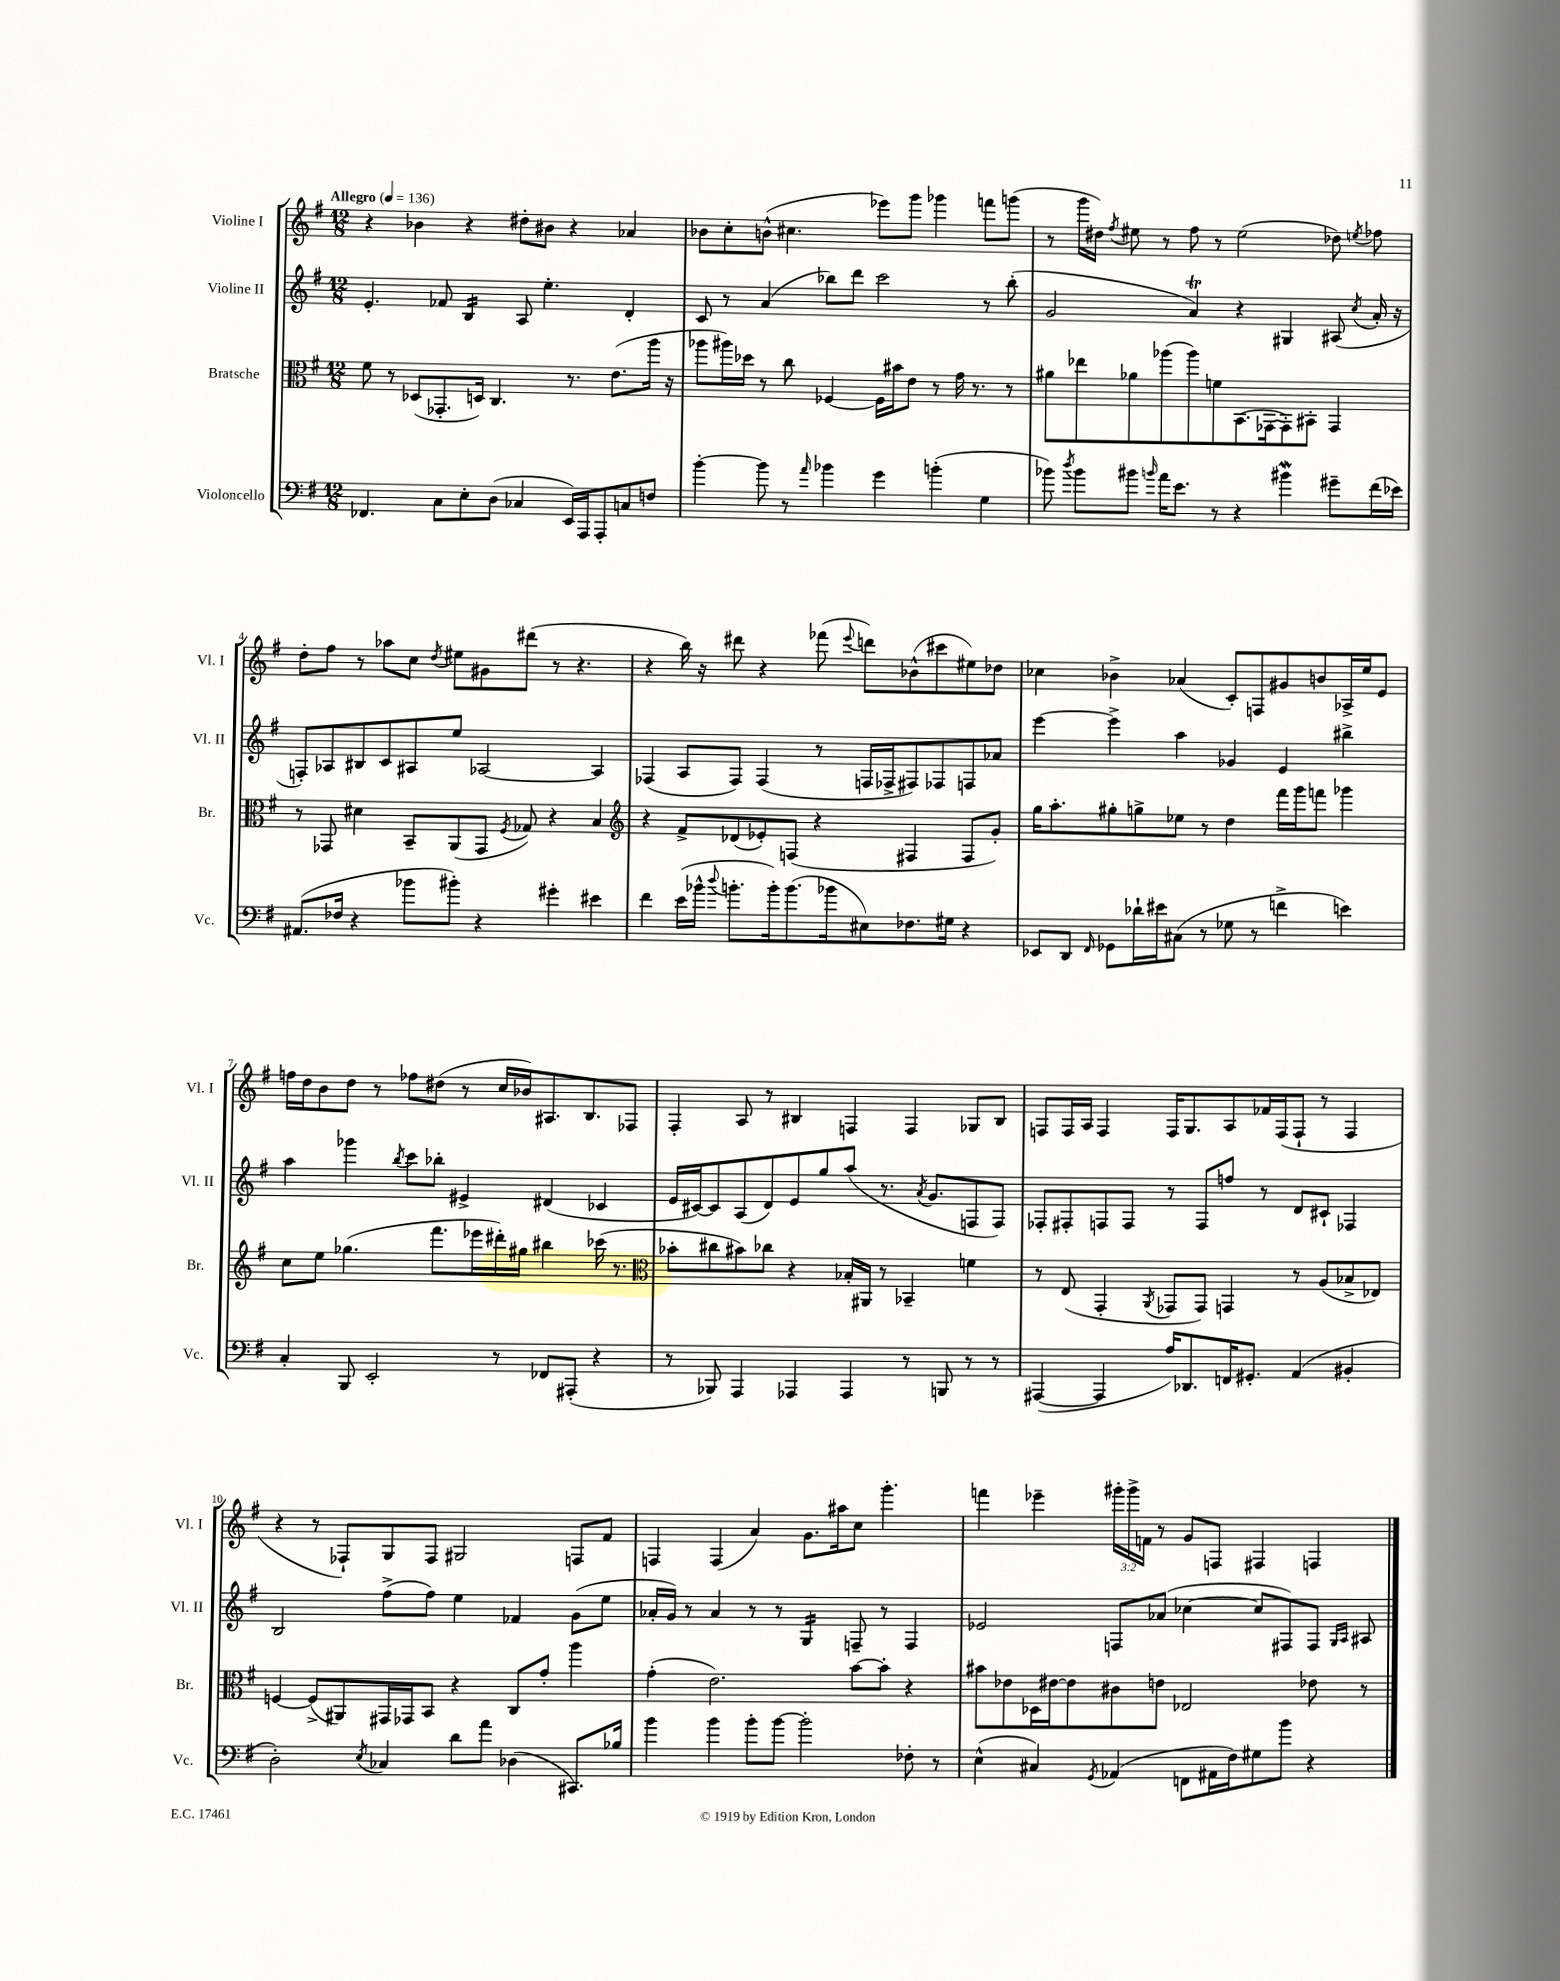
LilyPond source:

<<
\new StaffGroup <<
\new Staff = "s0" \with { instrumentName = "Violine I" shortInstrumentName = "Vl. I" } {
    \clef treble \key g \major \numericTimeSignature \time 12/8 \override Staff.TupletNumber.text = #tuplet-number::calc-fraction-text \tempo "Allegro" 4 = 136
    \autoBeamOff r4 bes'4 r4 dis''8[-. bis'8] r4 aes'4 |
    bes'8[ c''8-. b'8]-^( cis''4. ees'''8[) g'''8] ges'''4 f'''8[ g'''8]( |
    r8 g'''16[ dis''16]) \acciaccatura { fis''8 } eis''8 r8 fis''8 r8 eis''2( des''8) \acciaccatura { e''8 } fes''8 |
    d''8[-. fis''8] r8 aes''8[ c''8] \acciaccatura { d''8 } eis''8[ gis'8 dis'''8]( r8 r4. |
    r4 b''16) r16 dis'''8 r4 fes'''8( \appoggiatura { e'''8 } d'''8[) bes'8-^( cis'''8 eis''8) des''8] |
    ces''4 bes'4-> aes'4( c'8[-.) f8 gis'8 b'8 aes16-> e''16 e'8] |
    f''16[ d''16 b'8 d''8] r8 fes''8[ dis''8]( r8 c''16[ bes'16) ais8. b8. fes8] |
    fis4-. a8 r8 bis4 f4 f4 ges8[ bis8] |
    f8[ f16 a16] f4 f16[ g8. a8 fes'16 f16( f8]-! r8 f4 |
    r4 r8 fes8[-!) g8 fes8] gis2 f8[ fis'8] |
    f4 f4( a'4) g'8.[ ais''16 c''8] g'''4.-. |
    f'''4 ees'''4-- \tuplet 3/2 { gis'''16[-. gis'''16-> f'16] } r8 g'8[ f8] fis4 f4 \bar "|." |
}
\new Staff = "s1" \with { instrumentName = "Violine II" shortInstrumentName = "Vl. II" } {
    \clef treble \key g \major \numericTimeSignature \time 12/8
    \autoBeamOff e'4.-. fes'8 b4:16 a8 e''4.-. d'4-. |
    c'8 r8 a'4( bes''8[) d'''8] c'''2 r8 bes''8-.( |
    g'2 a'4\trill) r4 gis4 ais8( \acciaccatura { c''8 } a'16-. r16 |
    f8[-.) aes8 bis8 c'8 ais8 e''8] aes2~ aes4 |
    fes4( a8[ fes8]) fes4( r8 f16[ fes16-> fis8) fes8 f8 aes'8] |
    e'''4~ e'''4-> a''4 ges'4 e'4 bis''4-> |
    a''4 ges'''4 \acciaccatura { b''8 } c'''8[ bes''8]-. eis'4-> dis'4( ces'4 |
    e'16[ cis'16~) cis'8 a8( d'8) e'8 g''8 a''8]( r8. \acciaccatura { a'8 } g'8.[ f8 f8]) |
    fes8[-. fis8-. f8 f8] r8 f8[ f''8] r8 d'8[ cis'8]-! fes4 |
    b2 fis''8[->( fis''8]) e''4 fes'4 g'8[( e''8] |
    aes'16[-. g'16]) r8 aes'4 r8 r8 g4:16 f8-- r8 f4 |
    ees'2 f8[ aes'8]( ces''4~ ces''8[ fis8) fis8] \grace { g16[ a16] } ais8 \bar "|." |
}
\new Staff = "s2" \with { instrumentName = "Bratsche" shortInstrumentName = "Br." } {
    \clef alto \key g \major \numericTimeSignature \time 12/8
    \autoBeamOff fis'8 r8 des8[( ges,8.-. d16]) c4. r8. e'8.[( a''16] r16 |
    aes''8[ ais''16) des''16] r8 c''8 fes4~ fes16[ bis'16 e'8] r8 g'16 r8. r8 |
    ais'8[ ees''8 aes'8 aes''8( aes''8) f'8 b,8.( ges,16~ ges,8-.) bis,8]-. ges,4 |
    r8 ges,8 dis'4 b,8[-- a,8( ges,8] \acciaccatura { fis8 } ges8) r4 b4 |
    \clef treble r4 fis'8[-> des'8( ees'8-.) f8]( r4 fis4 fis8[ g'8]-.) |
    g''16[ a''8.-. gis''8-. g''8-> ees''8] r8 d''4 fis'''16[ g'''16 f'''8] ges'''4 |
    c''8[ e''8] ges''4.( fis'''8.[ ees'''16 dis'''16-.) gis''16] bis''4 ces'''16( r8. |
    \clef alto bes'8[-. cis''8 bis'8) ces''8] r4 bes16[-. ais,16] r8 bes,4-- f'4 |
    r8 e8( g,4-. \acciaccatura { a,8 } ges,8[ ges,8]) g,4 r8 a8[( bes8-> ees8]) |
    f4~ f8[->( ais,8) gis,16 ges,16 b,8] r4 c8[ g'8]-. a''4 |
    g'4-.( e'2.) b'8[~ b'8]-. r4 |
    bis'8[ ees'8 des16 eis'16~ eis'8 cis'8 e'8] ees2 ees'8 r8 \bar "|." |
}
\new Staff = "s3" \with { instrumentName = "Violoncello" shortInstrumentName = "Vc." } {
    \clef bass \key g \major \numericTimeSignature \time 12/8
    \autoBeamOff fes,4. c8[ e8-. d8]( ces4 e,16[) a,,16 a,,8-. c8 f8] |
    b'4~-. b'8 r8 \grace { a'16 } bes'4 g'4 b'4-.( g4 |
    bes'8) \acciaccatura { d''8 } bes'8[ bis'8] \grace { b'16 } a'16[ e'8.] r8 r4 bis'4\mordent gis'8[-- fis'16( ees'16]) |
    ais,8.[( fes16] r4 bes'8[ bis'8]-.) r4 gis'4-. eis'4 |
    fis'4 e'16[( bes'16]-^ \appoggiatura { d''8 } b'8.[-. b'16-.) b'8.( bes'16 eis8) fes8. gis16] r4 |
    ees,8[ d,8] \grace { fis,16 } ges,8[ des'16-! eis'16 cis8]( r8 ges8 r8 f'4-> e'4) |
    c4-. b,,8 e,2-. r8 fes,8[ ais,,8]-.( r4 |
    r8 bes,,8) a,,4 aes,,4 aes,,4 r8 b,,8 r8 r8 |
    ais,,4~( ais,,4 a16[) des,8. f,16 gis,8.]-. a,4( bis,4-. |
    d2-.) \acciaccatura { e8 } ces4 d'8[ a'8] des4( cis,8.[) bes16] |
    b'4 b'4 b'8[-. b'8]~ b'2-. fes8-. r8 |
    e4-^( cis4) \acciaccatura { g,8 } aes,4( f,8[ ais,16 fis16) gis8 b'8] r4 \bar "|." |
}
>>
>>
